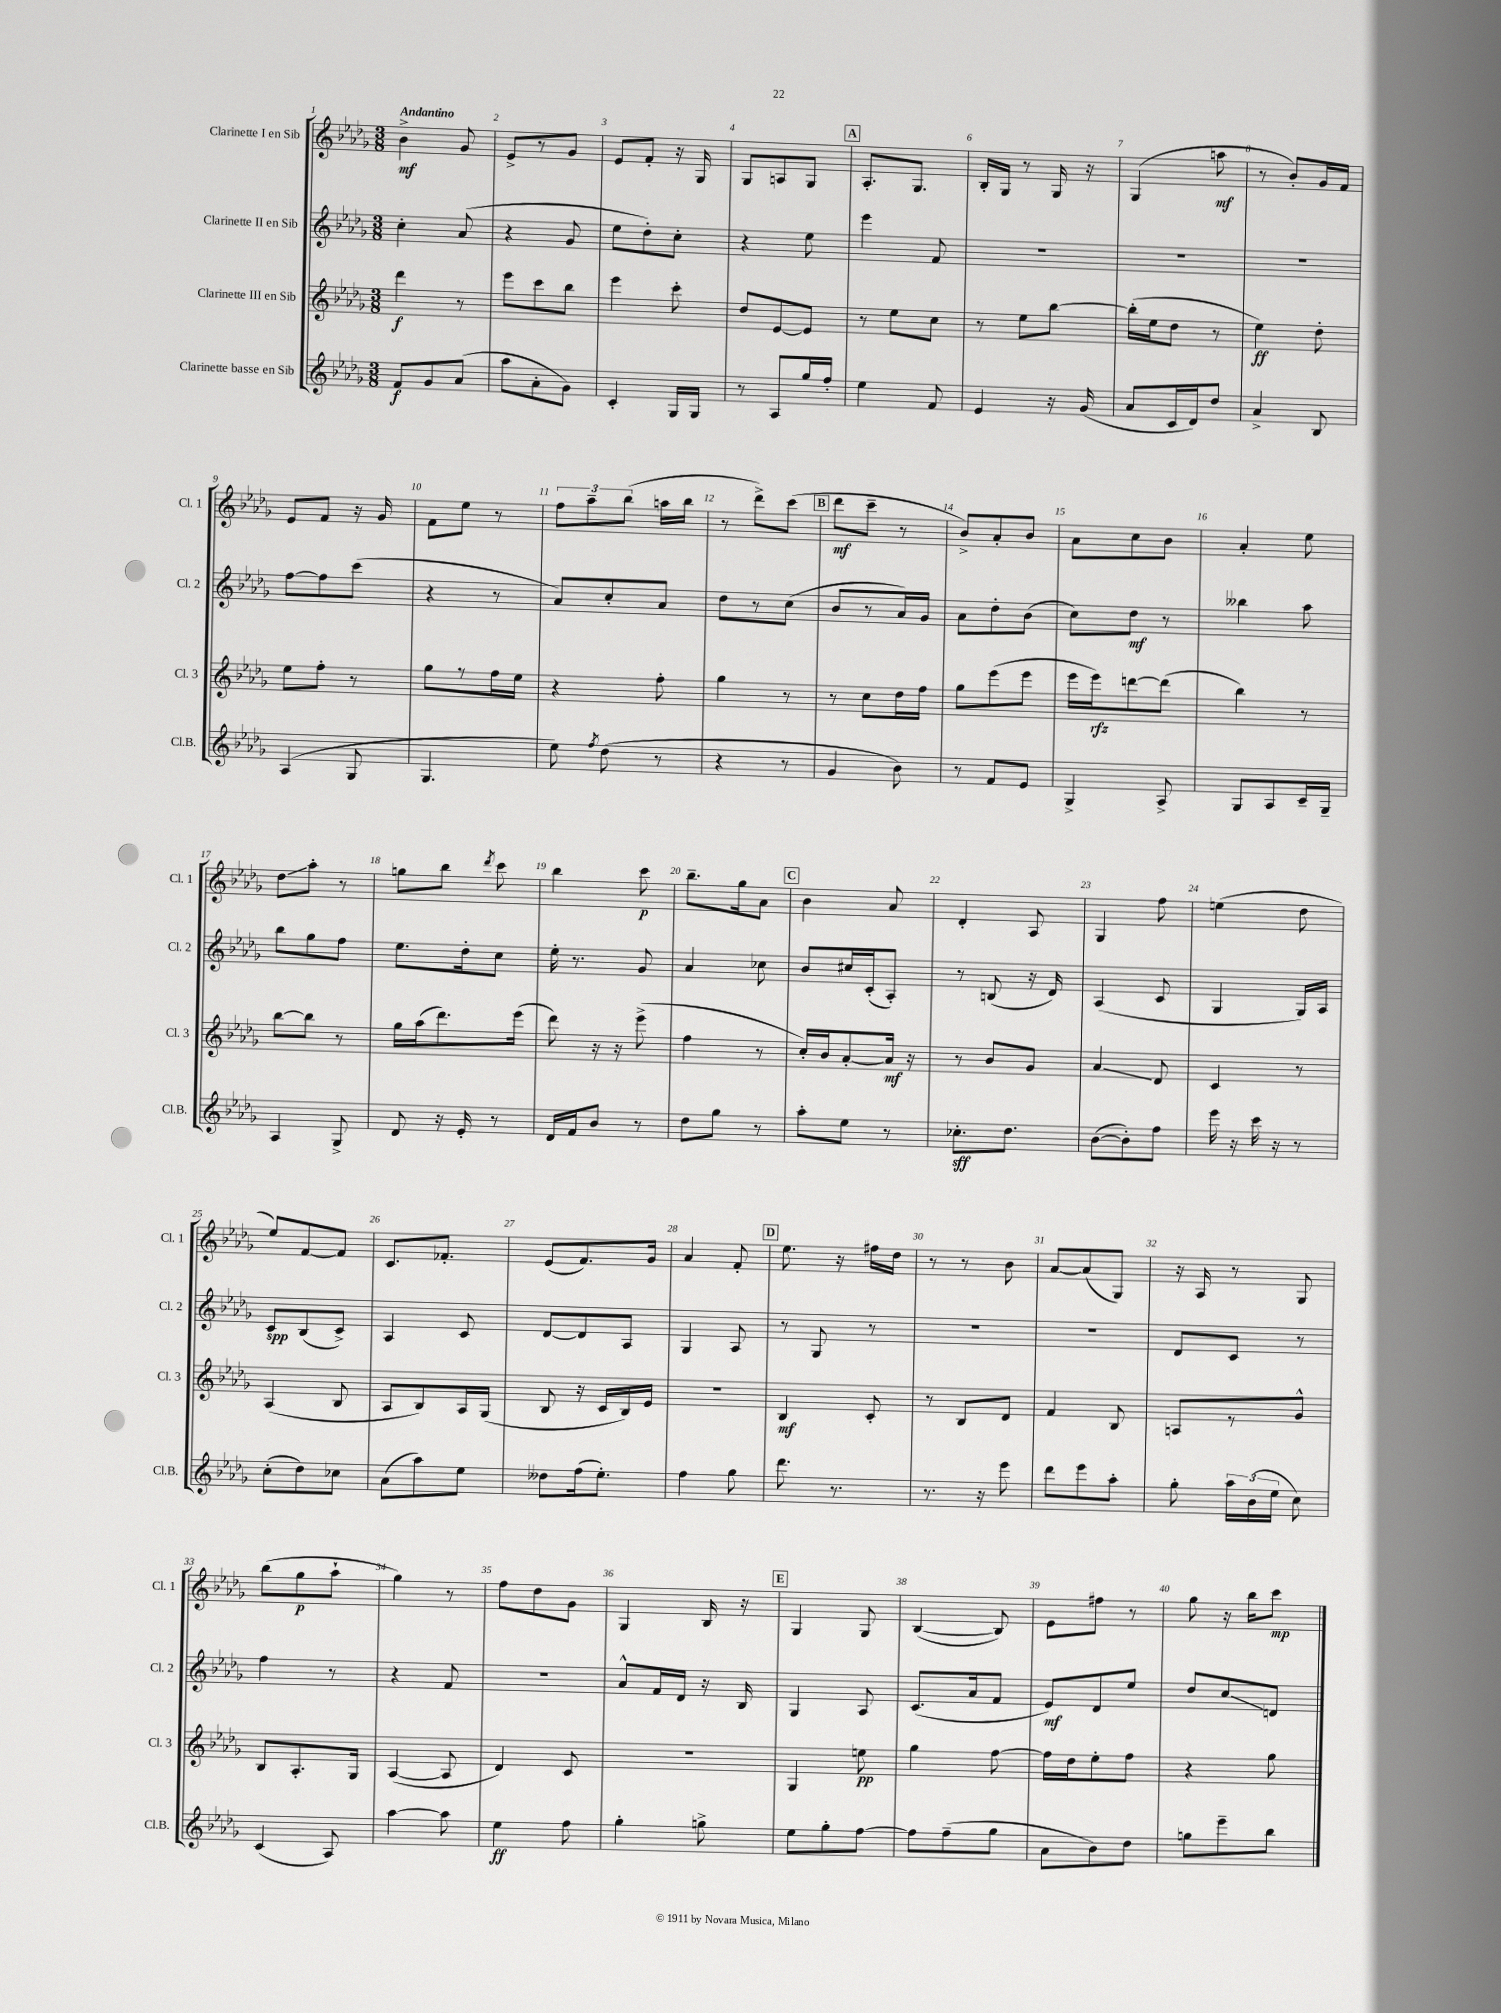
<<
\new StaffGroup <<
\new Staff = "s0" \with { instrumentName = "Clarinette I en Sib" shortInstrumentName = "Cl. 1" } {
    \clef treble \key des \major \numericTimeSignature \time 3/8 \tempo "Andantino"
    \autoBeamOff bes'4->\mf ges'8 |
    ees'8[-> r8 ges'8] |
    ees'8[ f'8]-. r16 ges16 |
    ges8[ a8 ges8] |
    \mark \markup { \box "A" } aes8.[-. ges8.] |
    bes16[-. ges16] r8 ges16 r16 |
    ges4( a''8\mf |
    r8 bes'8[-.) ges'16 f'16] |
    ees'8[ f'8] r16 ges'16 |
    f'8[ ees''8] r8 |
    \tuplet 3/2 { f''8[ aes''8-- bes''8]( } a''16[ bes''16] |
    r8 des'''8[->) c'''8]( |
    \mark \markup { \box "B" } des'''8[\mf c'''8]-- r8 |
    bes'8[->) aes'8-. bes'8] |
    aes'8[ c''8 bes'8] |
    aes'4-. ees''8 |
    des''8[\glissando aes''8]-. r8 |
    g''8[ bes''8] \acciaccatura { des'''8 } c'''8 |
    bes''4 c'''8\p |
    bes''8.[-- ges''16 aes'8] |
    \mark \markup { \box "C" } bes'4 aes'8 |
    des'4-. aes8 |
    ges4 f''8 |
    e''4( des''8 |
    ees''8[) f'8~ f'8] |
    c'8.[ fes'8.]-. |
    ees'8[( f'8.) ges'16] |
    aes'4 f'8-. |
    \mark \markup { \box "D" } ees''8. r16 fis''16[ des''16] |
    r8 r8 bes'8 |
    aes'8[~ aes'8( ges8]) |
    r16 aes16 r8 ges8 |
    bes''8[( ges''8\p aes''8]-! |
    ges''4) r8 |
    f''8[ des''8 ges'8] |
    ges4 bes16 r16 |
    \mark \markup { \box "E" } ges4 ges8 |
    bes4~( bes8) |
    ees'8[ fis''8] r8 |
    ges''8 r16 bes''16[ c'''8]\mp \bar "|." |
}
\new Staff = "s1" \with { instrumentName = "Clarinette II en Sib" shortInstrumentName = "Cl. 2" } {
    \clef treble \key des \major \numericTimeSignature \time 3/8
    \autoBeamOff c''4-. aes'8( |
    r4 ges'8 |
    ees''8[ des''8-.) c''8]-. |
    r4 ees''8 |
    \mark \markup { \box "A" } ees'''4 f'8 |
    R4. |
    R4. |
    R4. |
    f''8[~ f''8 c'''8]( |
    r4 r8 |
    aes'8[) c''8-. aes'8] |
    des''8[ r8 c''8]( |
    \mark \markup { \box "B" } bes'8[ r8 aes'16) ges'16] |
    aes'8[ des''8-. bes'8]( |
    c''8[) des''8]\mf r8 |
    beses''4 aes''8 |
    bes''8[ ges''8 f''8] |
    ees''8.[ des''16-. c''8] |
    ees''16-. r8. ges'8 |
    aes'4 ces''8 |
    \mark \markup { \box "C" } bes'8[ cis''16 c'16-.( aes8]-.) |
    r8 b8( r16 des'16) |
    aes4( c'8 |
    ges4 ges16[) aes16] |
    c'8[\spp bes8( c'8]->) |
    aes4 c'8 |
    des'8[~ des'8 aes8] |
    ges4 aes8 |
    \mark \markup { \box "D" } r8 ges8 r8 |
    R4. |
    R4. |
    des'8[ c'8] r8 |
    f''4 r8 |
    r4 f'8 |
    R4. |
    aes'8[-^ f'16 des'16] r16 bes16 |
    \mark \markup { \box "E" } ges4 aes8 |
    c'8.[( aes'16 f'8] |
    ees'8[\mf) des'8 ees''8] |
    des''8[ c''8\glissando d'8] \bar "|." |
}
\new Staff = "s2" \with { instrumentName = "Clarinette III en Sib" shortInstrumentName = "Cl. 3" } {
    \clef treble \key des \major \numericTimeSignature \time 3/8
    \autoBeamOff des'''4\f r8 |
    ees'''8[ c'''8 bes''8] |
    ees'''4 c'''8-. |
    des''8[ ees'8~ ees'8] |
    \mark \markup { \box "A" } r8 ees''8[ c''8] |
    r8 ees''8[ bes''8]~ |
    bes''16[-.( ees''16 des''8] r8 |
    ees''4\ff) des''8-. |
    ees''8[ f''8]-. r8 |
    ges''8[ r8 f''16 ees''16] |
    r4 f''8-. |
    ges''4 r8 |
    \mark \markup { \box "B" } r8 c''8[ des''16 f''16] |
    ges''8[ ees'''8( ees'''8] |
    ees'''16[ ees'''16\rfz) d'''8~ d'''8]( |
    bes''4) r8 |
    bes''8[~ bes''8] r8 |
    ges''16[ aes''16( des'''8.) ees'''16]( |
    des'''8) r16 r16 ees'''8->( |
    f''4 r8 |
    \mark \markup { \box "C" } c''16[-.) bes'16 aes'8~-. aes'16]\mf r16 |
    r8 bes'8[ ges'8] |
    aes'4\glissando des'8 |
    c'4 r8 |
    aes4( bes8 |
    aes8[ bes8) aes16 ges16]( |
    bes8 r16 c'16[ bes16) ees'16] |
    R4. |
    \mark \markup { \box "D" } bes4\mf c'8-. |
    r8 bes8[ des'8] |
    f'4 bes8 |
    a8[ r8 ges'8]-^ |
    bes8[ aes8.-. ges16] |
    aes4~( aes8 |
    des'4) c'8 |
    R4. |
    \mark \markup { \box "E" } ges4 e''8\pp |
    ges''4 f''8~ |
    f''16[ des''16 ees''8-. f''8] |
    r4 ges''8 \bar "|." |
}
\new Staff = "s3" \with { instrumentName = "Clarinette basse en Sib" shortInstrumentName = "Cl.B." } {
    \clef treble \key des \major \numericTimeSignature \time 3/8
    \autoBeamOff f'8[\f ges'8 aes'8]( |
    aes''8[ aes'8-. ges'8]) |
    c'4-. ges16[ ges16] |
    r8 aes8[ ges''16 f''16]-. |
    \mark \markup { \box "A" } ees''4 f'8 |
    ees'4 r16 ges'16( |
    aes'8[ c'16 des'16) des''8] |
    aes'4-> bes8 |
    aes4( ges8 |
    ges4. |
    ees''8) \acciaccatura { f''8 } des''8( r8 |
    r4 r8 |
    \mark \markup { \box "B" } ges'4 bes'8) |
    r8 f'8[ ees'8] |
    ges4-> aes8-> |
    ges8[ aes8 c'16-- ges16]-- |
    aes4 ges8-> |
    des'8 r16 ees'16-. r8 |
    des'16[ f'16 bes'8] r8 |
    des''8[ ges''8] r8 |
    \mark \markup { \box "C" } aes''8[-. ees''8] r8 |
    ces''8.[-.\sff des''8.] |
    bes'8[~( bes'8-.) f''8] |
    ees'''16 r16 c'''16 r16 r8 |
    c''8[-.( des''8) ces''8] |
    aes'8[( aes''8) ees''8] |
    deses''8[ f''16( ees''8.]-.) |
    f''4 ges''8 |
    \mark \markup { \box "D" } des'''8. r8. |
    r8. r16 ees'''8 |
    des'''8[ ees'''8 aes''8]-. |
    ges''8-. \tuplet 3/2 { aes''16[ bes'16( ees''16] } c''8) |
    c'4( aes8) |
    aes''4~ aes''8 |
    ees''4\ff f''8 |
    ges''4-. g''8-> |
    \mark \markup { \box "E" } ees''8[ ges''8-. f''8]~ |
    f''8[ f''8--( ges''8] |
    aes'8[ bes'8) des''8] |
    g''8[ ees'''8-- bes''8] \bar "|." |
}
>>
>>
\layout { \context { \Score \override BarNumber.break-visibility = ##(#f #t #t) barNumberVisibility = #all-bar-numbers-visible } }
